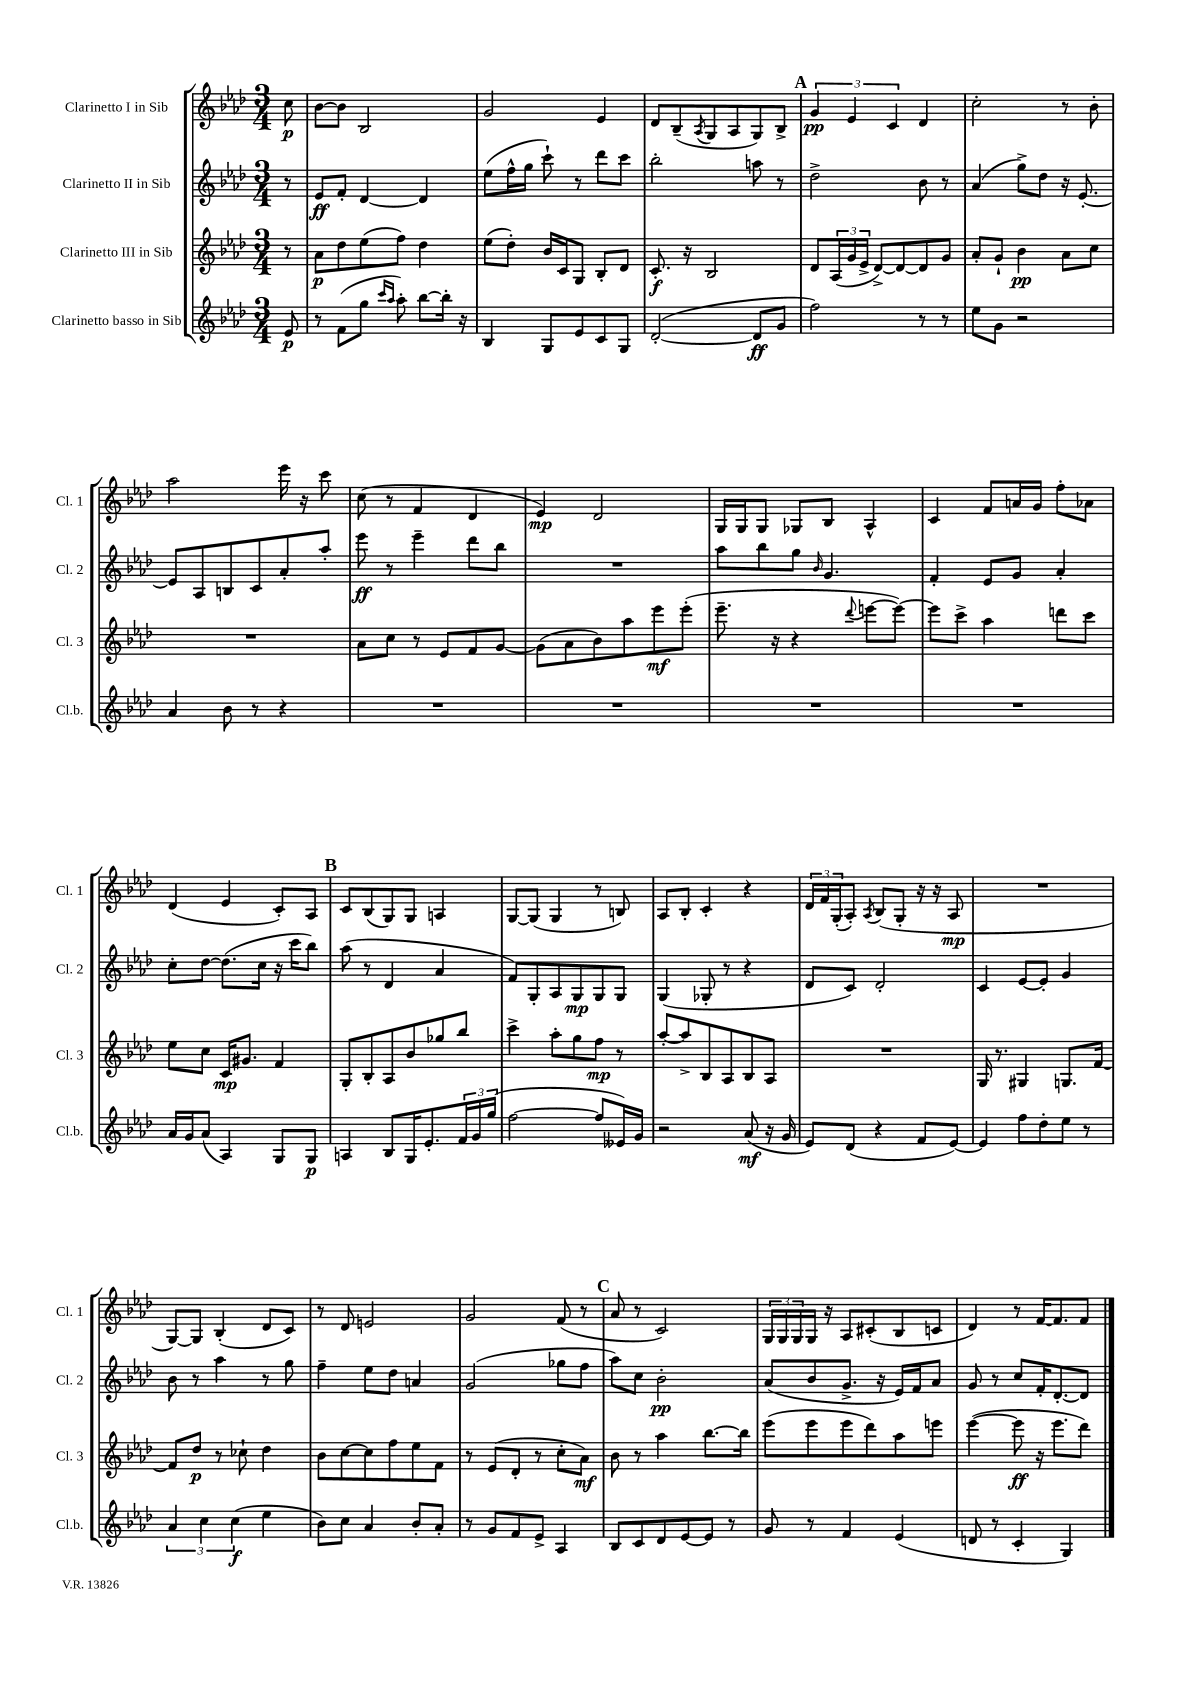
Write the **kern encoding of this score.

**kern	**kern	**kern	**kern
*staff4	*staff3	*staff2	*staff1
*clefG2	*clefG2	*clefG2	*clefG2
*k[b-e-a-d-]	*k[b-e-a-d-]	*k[b-e-a-d-]	*k[b-e-a-d-]
*M3/4	*M3/4	*M3/4	*M3/4
8e-	8r	8r	8cc
=	=	=	=
8r	8a-	8e-	[8b-
(8f	8dd-	8f'	8b-]
8gg	(8ee-	[4d-	2B-
16qqccc	.	.	.
16qqaa-	.	.	.
8aa-')	8ff)	.	.
[8bb-	4dd-	4d-]	.
16bb-']	.	.	.
16r	.	.	.
=	=	=	=
4B-	(8ee-	(8ee-	2g
.	8dd-')	16ff^^	.
.	.	16gg	.
8G	16b-	8ccc`)	.
.	16c	.	.
8e-	8G	8r	.
8c	8B-'	8ddd-	4e-
8G	8d-	8ccc	.
=	=	=	=
([2d-'	8.c'	2bb-'	8d-
.	.	.	(8B-~
.	16r	.	.
.	.	.	8qA-
.	2B-	.	8G
.	.	.	8A-
8d-]	.	8aa	8G)
8g	.	8r	8B-^
=	=	=	=
2ff)	8d-	2dd-^	6g
.	(24A-	.	.
.	24g	.	6e-
.	24e-^	.	.
.	[8d-^)	.	.
.	.	.	6c
.	8d-_	.	.
8r	8d-]	8b-	4d-
8r	8g	8r	.
=	=	=	=
8ee-	8a-'	(4a-	2cc'
8g	8g`	.	.
2r	4b-	8gg^)	.
.	.	8dd-	.
.	8a-	16r	8r
.	.	[8.e-'	.
.	8cc	.	8b-'
=	=	=	=
4a-	2.r	8e-]	2aa-
.	.	8A-	.
8b-	.	8B	.
8r	.	8c	.
4r	.	8a-'	16eee-
.	.	.	16r
.	.	8aa-'	8ccc
=	=	=	=
2.r	8a-	8eee-	(8cc
.	8cc	8r	8r
.	8r	4eee-~	4f
.	8e-	.	.
.	8f	8ddd-	4d-
.	[8g	8bb-	.
=	=	=	=
2.r	(8g]	2.r	4e-)
.	8a-	.	.
.	8b-)	.	2d-
.	8aa-	.	.
.	8eee-	.	.
.	(8eee-'	.	.
=	=	=	=
2.r	8.eee-~	8aa-	16G
.	.	.	16G
.	.	8bb-	8G
.	16r	.	.
.	4r	8gg	8G-
.	.	16qqb-	.
.	.	4.g	8B-
.	8qqddd-	.	.
.	[8eee	.	4A-^^
.	8eee_)	.	.
=	=	=	=
2.r	8eee]	4f'	4c
.	8ccc^	.	.
.	4aa-	8e-	8f
.	.	8g	16a
.	.	.	16g
.	8ddd	4a-'	8ff'
.	8ccc	.	8a-
=	=	=	=
16a-	8ee-	8cc'	(4d-
16g	.	.	.
(8a-	8cc	[8dd-	.
4A-)	16c	(8.dd-]	4e-
.	8.g#	.	.
.	.	16cc	.
8G	4f	16r	8c')
.	.	16ccc	.
8G	.	8bb-)	8A-
=	=	=	=
4A	8G'	(8aa-	8c
.	8B-'	8r	(8B-
8B-	8A-	4d-	8G)
16G	8b-	.	8G
8.e-'	.	.	.
.	8gg-	4a-	4A
24f	8bb-	.	.
24g	.	.	.
(24gg	.	.	.
=	=	=	=
[2ff	4ccc^	8f)	[8G
.	.	8G'	(8G]
.	8aa-'	8A-	4G
.	8gg	8G	.
8ff]	8ff	8G	8r
16e--)	8r	8G	8B)
16g	.	.	.
=	=	=	=
2r	[8aa-'	(4G	8A-
.	8aa-^]	.	8B-'
.	8B-	8G-'	4c'
.	8A-	8r	.
(8a-	8B-	4r	4r
16r	8A-	.	.
16g	.	.	.
=	=	=	=
8e-)	2.r	8d-	24d-
.	.	.	24f
.	.	.	(24G'
(8d-	.	8c)	8A-')
.	.	.	8qA-
4r	.	2d-'	(8B-
.	.	.	8G'
8f	.	.	16r
.	.	.	16r
[8e-)	.	.	8A-
=	=	=	=
4e-]	16G	4c	2.r
.	8.r	.	.
8ff	4G#	[8e-	.
8dd-'	.	8e-']	.
8ee-	8.G	4g	.
8r	.	.	.
.	[16f	.	.
=	=	=	=
6a-	8f]	8b-	[8G)
.	8dd-	8r	8G]
6cc	.	.	.
.	8r	4aa-	(4B-'
(6cc	.	.	.
.	8cc-`	.	.
4ee-	4dd-	8r	8d-
.	.	8gg	8c)
=	=	=	=
8b-)	8b-	4ff~	8r
8cc	[8cc	.	8d-
4a-	8cc]	8ee-	2e
.	8ff	8dd-	.
8b-'	8ee-	4a	.
8a-'	8f	.	.
=	=	=	=
8r	8r	(2g	2g
8g	(8e-	.	.
8f	8d-'	.	.
8e-^	8r	.	.
4A-	8cc'	8gg-	(8f
.	8a-)	8ff	8r
=	=	=	=
8B-	8b-	8aa-)	8a-
8c	8r	8cc	8r
8d-	4aa-	2b-'	2c)
[8e-	.	.	.
8e-]	[8.bb-	.	.
8r	.	.	.
.	16bb-]	.	.
=	=	=	=
8g	(8eee-	(8a-	24G
.	.	.	24G
.	.	.	24G
8r	8eee-	8b-	16G
.	.	.	16r
4f	8eee-	8.g^	8A-
.	8ddd-)	.	(8c#'
.	.	16r	.
(4e-	8aa-	16e-)	8B-
.	.	16f	.
.	8eee	8a-	8c
=	=	=	=
8d	([4eee-	8g	4d-)
8r	.	8r	.
4c'	8eee-]	8cc	8r
.	16r	16f'	[16f
.	8.eee-	[8.d-'	8.f]
4G)	.	.	.
.	8ddd-)	8d-]	8f
==	==	==	==
*-	*-	*-	*-
